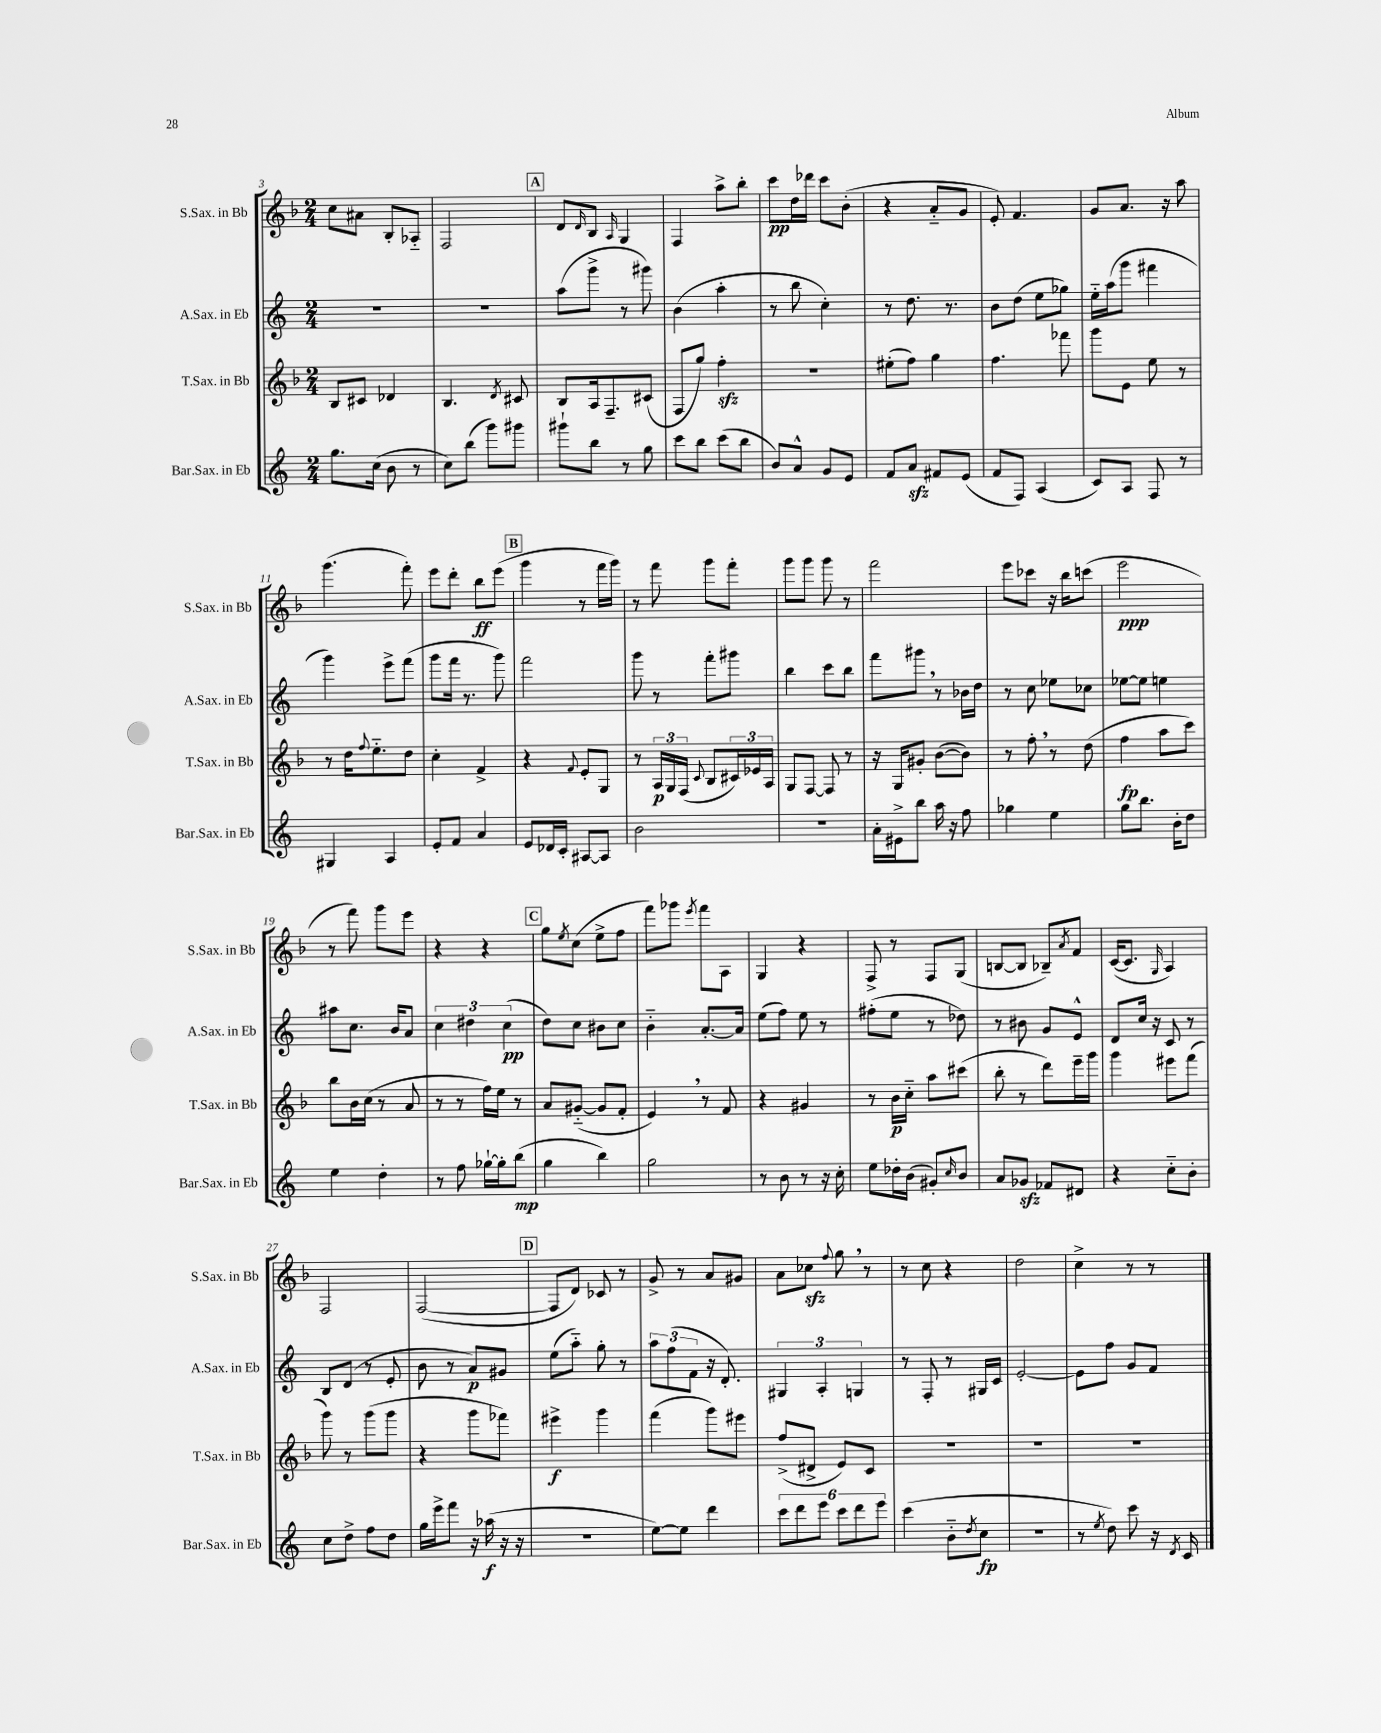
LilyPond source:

<<
\new StaffGroup <<
\new Staff = "s0" \with { instrumentName = "S.Sax. in Bb" shortInstrumentName = "S.Sax. in Bb" } {
    \clef treble \key f \major \numericTimeSignature \time 2/4
    c''8 ais'8 bes8-. aes8-_ |
    f2 |
    \mark \markup { \box "A" } d'8 \grace { d'16 } bes8 \grace { a16 } g4 |
    f4 a''8-> bes''8-. |
    c'''8\pp d''16 des'''16 c'''8 bes'8-.( |
    r4 a'8-_ g'8 |
    e'8-.) f'4. |
    g'8 a'8. r16 a''8 |
    g'''4.( f'''8-.) |
    e'''8 d'''8-. bes''8\ff e'''8( |
    \mark \markup { \box "B" } g'''4 r8 f'''16 g'''16) |
    r8 f'''8 g'''8 f'''8-. |
    g'''8 g'''8 g'''8 r8 |
    f'''2 |
    e'''8 ces'''8 r16 bes''16 c'''8( |
    e'''2\ppp |
    r8 f'''8) g'''8 e'''8 |
    r4 r4 |
    \mark \markup { \box "C" } g''8 \acciaccatura { e''8 } c''8( e''8-> f''8 |
    f'''8) ges'''8 \acciaccatura { e'''8 } f'''8 a8 |
    g4 r4 |
    f8-> r8 f8 g8( |
    b8~ b8 bes8--) \acciaccatura { a'8 } f'8 |
    c'16~( c'8. \grace { g16 } a4) |
    f2 |
    f2~( |
    \mark \markup { \box "D" } f8 d'8) ces'8 r8 |
    g'8-> r8 a'8 gis'8 |
    a'8 ces''8\sfz \appoggiatura { f''8 } g''8 \breathe r8 |
    r8 c''8 r4 |
    d''2 |
    c''4-> r8 r8 \bar "|." |
}
\new Staff = "s1" \with { instrumentName = "A.Sax. in Eb" shortInstrumentName = "A.Sax. in Eb" } {
    \clef treble \key c \major \numericTimeSignature \time 2/4
    R2 |
    R2 |
    \mark \markup { \box "A" } a''8( g'''8-> r8 gis'''8) |
    b'4( a''4-. |
    r8 b''8 c''4-.) |
    r8 d''8. r8. |
    b'8 d''8( e''8 ges''8) |
    e''16-_ a''16( g'''8 fis'''4 |
    g'''4) e'''8-> f'''8( |
    g'''8 f'''16 r8. g'''8) |
    \mark \markup { \box "B" } f'''2 |
    g'''8 r8 f'''8-. gis'''8 |
    b''4 c'''8 b''8 |
    f'''8 gis'''8 \breathe r8 bes'16 d''16 |
    r8 c''8 ees''8 ces''8 |
    ees''8~ ees''8 e''4 |
    ais''8 c''8. b'16 a'8 |
    \tuplet 3/2 { c''4 dis''4 c''4\pp( } |
    \mark \markup { \box "C" } d''8) c''8 bis'8 c''8 |
    b'4-_ a'8.~-. a'16 |
    e''8( f''8) e''8 r8 |
    fis''8-.( e''8 r8 des''8) |
    r8 bis'8 g'8 e'8-^ |
    d'8 c''16 r16 c'8 r8 |
    b8 d'8( r8 e'8-. |
    b'8 r8 a'8\p) gis'8 |
    \mark \markup { \box "D" } e''8( a''8-_) g''8-. r8 |
    \tuplet 3/2 { a''8 f''8( f'8 } r16 d'8.-.) |
    \tuplet 3/2 { gis4 a4-. g4 } |
    r8 f8-. r8 gis16 c'16 |
    e'2~-. |
    e'8 f''8 g'8 f'8 \bar "|." |
}
\new Staff = "s2" \with { instrumentName = "T.Sax. in Bb" shortInstrumentName = "T.Sax. in Bb" } {
    \clef treble \key f \major \numericTimeSignature \time 2/4
    bes8 cis'8 des'4 |
    bes4. \acciaccatura { d'8 } cis'8 |
    \mark \markup { \box "A" } bes8 a16 f8.-- cis'8( |
    f8 g''8) f''4-.\sfz |
    r2 |
    eis''8-.( f''8) g''4 |
    f''4. fes'''8 |
    g'''8 e'8 e''8 r8 |
    r8 d''16 \appoggiatura { f''8 } e''8.-_ d''8 |
    c''4-. f'4-> |
    \mark \markup { \box "B" } r4 \appoggiatura { f'8 } e'8-. g8 |
    r8 \tuplet 3/2 { a16\p g16 f16( } \appoggiatura { c'8 } bes8 \tuplet 3/2 { cis'16) ees'16 a16 } |
    g8 f8~ f8 r8 |
    r16 g16 gis'8-. bes'8~( bes'8) |
    r8 f''8-. \breathe r8 d''8( |
    f''4\fp a''8 c'''8) |
    bes''8 bes'16 c''16( r8 a'8 |
    r8 r8 f''16) e''16 r8 |
    \mark \markup { \box "C" } a'8 gis'8~-_( gis'8 f'8-. |
    e'4) \breathe r8 f'8 |
    r4 gis'4 |
    r8 bes'16\p c''16-_ a''8 cis'''8( |
    bes''8-. r8 d'''8) e'''16-- g'''16 |
    g'''4 eis'''8 f'''8( |
    g'''8) r8 g'''8( g'''8 |
    r4 g'''8 fes'''8) |
    \mark \markup { \box "D" } eis'''4->\f g'''4 |
    f'''4( g'''8) eis'''8 |
    f''8->( dis'8-> e'8) c'8 |
    R2 |
    R2 |
    R2 \bar "|." |
}
\new Staff = "s3" \with { instrumentName = "Bar.Sax. in Eb" shortInstrumentName = "Bar.Sax. in Eb" } {
    \clef treble \key c \major \numericTimeSignature \time 2/4
    g''8. c''16( b'8 r8 |
    c''8) b''8( g'''8) gis'''8 |
    \mark \markup { \box "A" } gis'''8-! b''8 r8 g''8 |
    c'''8 b''8 c'''8( b''8 |
    b'8) a'8-^ g'8 e'8 |
    f'8 a'8\sfz fis'8 e'8( |
    f'8 f8) a4( |
    c'8) a8 f8 r8 |
    gis4 a4 |
    e'8-. f'8 a'4 |
    \mark \markup { \box "B" } e'8 des'16 c'16-. ais8~ ais8 |
    b'2 |
    R2 |
    a'16-. eis'16-> b''8 a''16 r16 f''8 |
    ges''4 e''4 |
    g''8 b''8. b'16-. d''8 |
    e''4 d''4-. |
    r8 f''8 ges''16~-! ges''16-. b''8\mp( |
    \mark \markup { \box "C" } g''4 b''4) |
    g''2 |
    r8 b'8 r8 r16 c''16-. |
    e''8 des''16-. b'16( gis'8-.) \grace { c''16 } b'8 |
    a'8 ges'8\sfz fes'8 dis'8 |
    r4 c''8-_ b'8-. |
    c''8 d''8-> f''8 d''8 |
    g''16 e'''16-> f'''8 r16 aes''16\f( r16 r16 |
    \mark \markup { \box "D" } R2 |
    e''8~) e''8 d'''4 |
    \tuplet 6/4 { c'''8 d'''8 e'''8 c'''8 d'''8 e'''8 } |
    c'''4( b'8-_ \acciaccatura { d''8 } c''8\fp |
    R2 |
    r8 \acciaccatura { e''8 } d''8) c'''8 r16 \acciaccatura { d'8 } c'16 \bar "|." |
}
>>
>>
\layout { \context { \Score currentBarNumber = #3 } }
